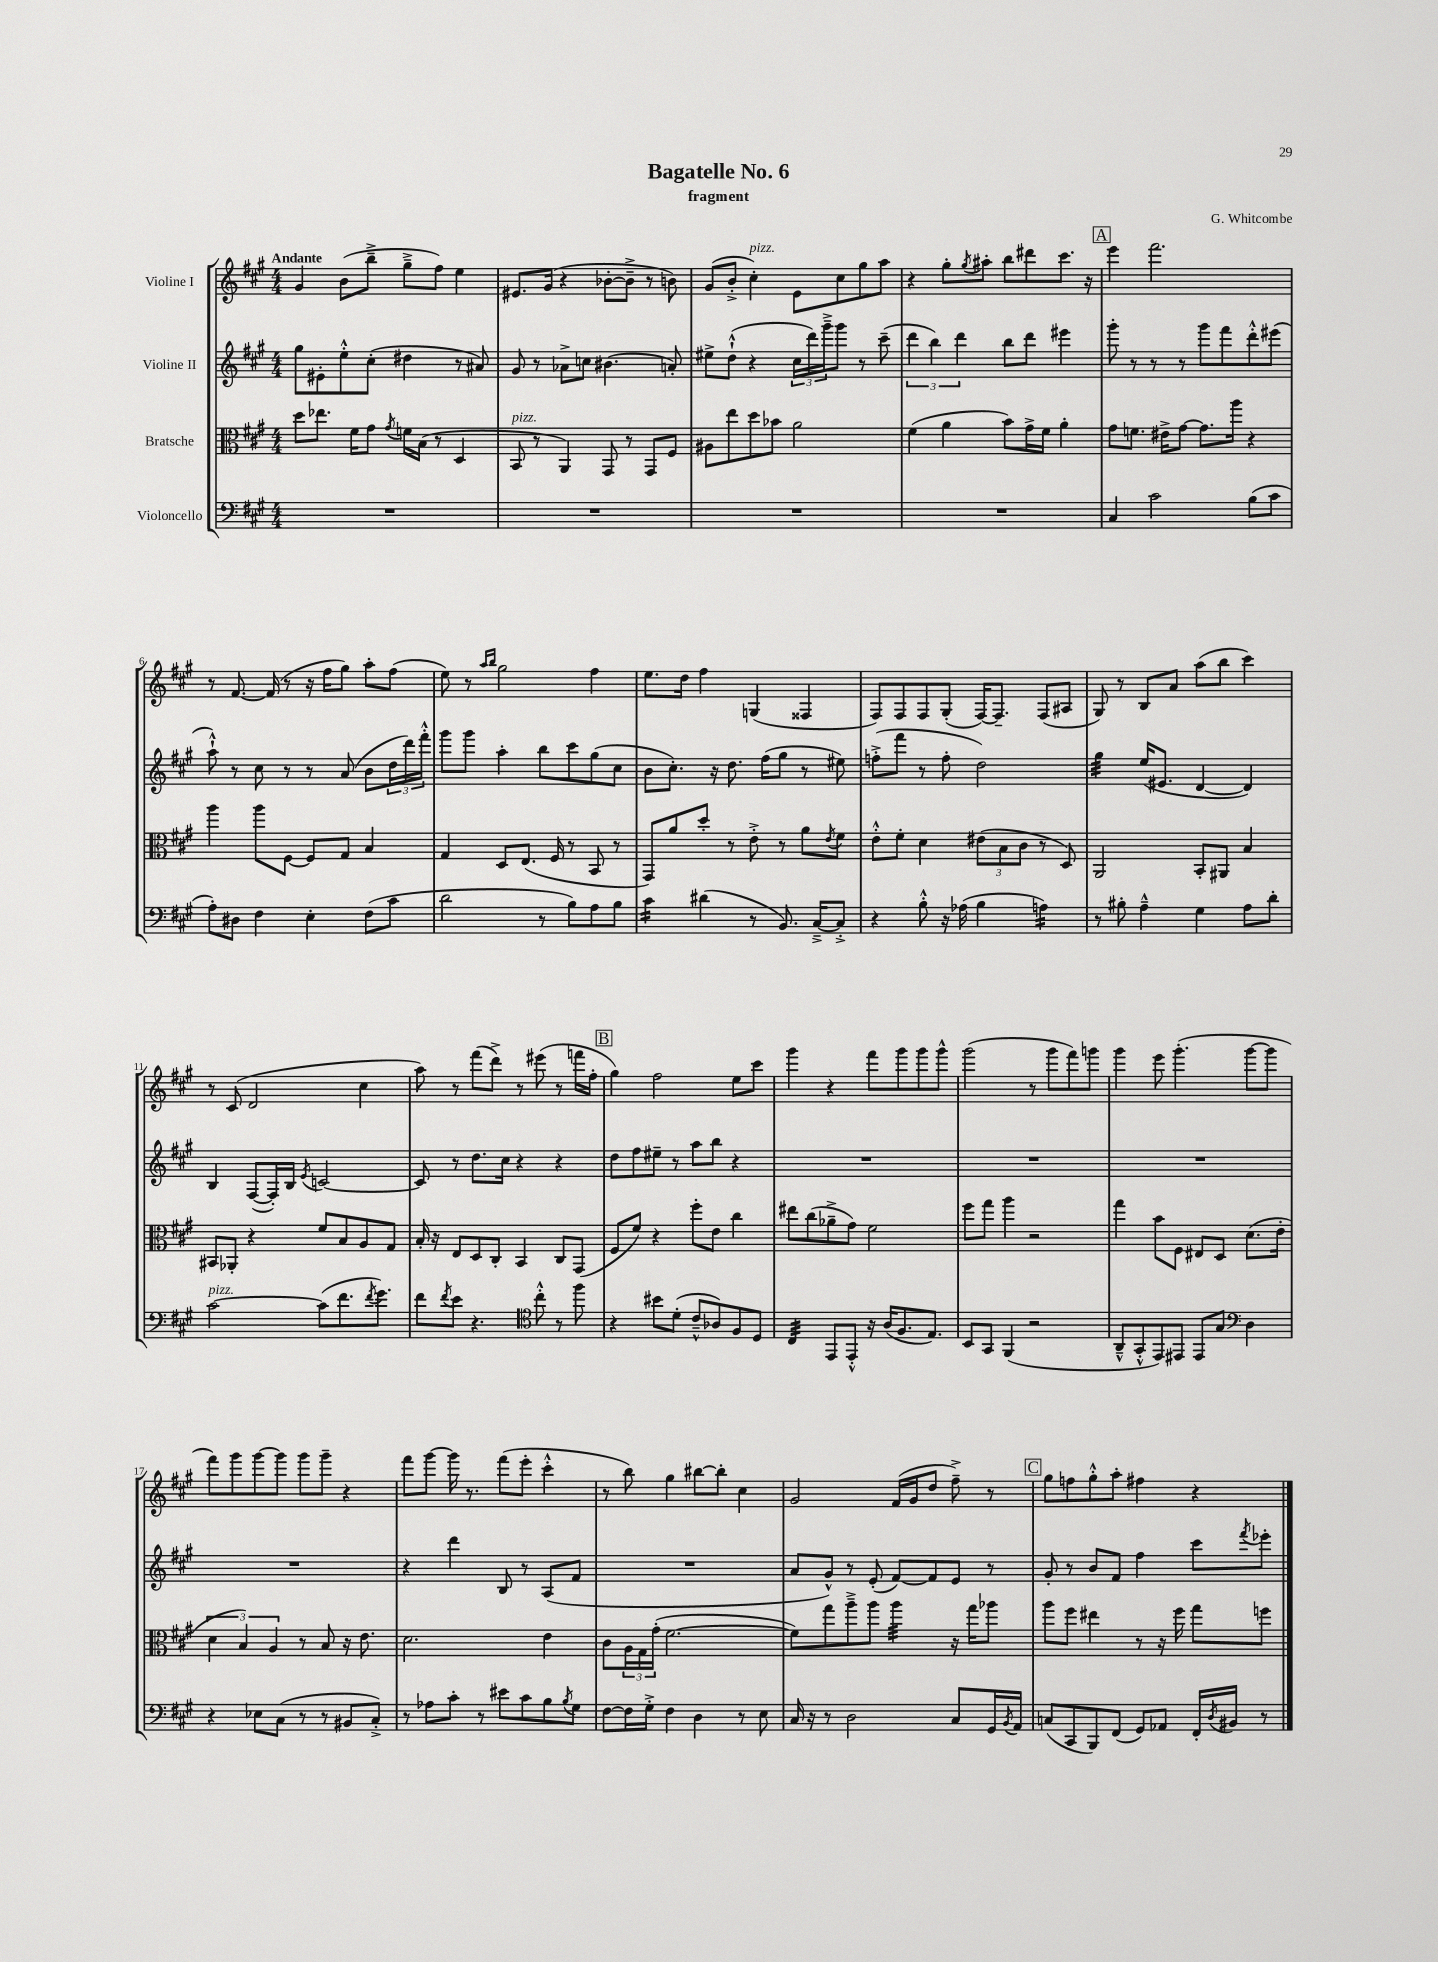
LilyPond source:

\header { title = "Bagatelle No. 6" composer = "G. Whitcombe" subtitle = "fragment" }
<<
\new StaffGroup <<
\new Staff = "s0" \with { instrumentName = "Violine I" } {
    \clef treble \key a \major \numericTimeSignature \time 4/4 \tempo "Andante"
    gis'4 b'8( b''8---> gis''8---> fis''8) e''4 |
    eis'8. gis'16( r4 bes'8~-. bes'8---> r8 b'8) |
    gis'8( b'8-.-> cis''4-.^\markup { \italic "pizz." }) e'8 cis''8 gis''8 a''8 |
    r4 gis''8-. \acciaccatura { gis''8 } ais''8-. b''8 dis'''8 cis'''8. r16 |
    \mark \markup { \box "A" } e'''4 fis'''2. |
    r8 fis'8.~ fis'16( r8 r16 fis''16 gis''8) a''8-. fis''8( |
    e''8) r8 \grace { a''16 b''16 } gis''2 fis''4 |
    e''8. d''16 fis''4 g4( fisis4 |
    fis8) fis8 fis8 gis8-.( fis16~) fis8.-- fis8( ais8 |
    gis8) r8 b8 a'8 a''8( b''8 cis'''4) |
    r8 cis'8( d'2 cis''4 |
    a''8) r8 fis'''8( d'''8->) r8 eis'''8( r8 f'''16 fis''16-. |
    \mark \markup { \box "B" } gis''4) fis''2 e''8 cis'''8 |
    gis'''4 r4 fis'''8 gis'''8 gis'''8 gis'''8-^ |
    gis'''2( r8 gis'''8 fis'''8) g'''8 |
    gis'''4 e'''8 gis'''4.-.( gis'''8~ gis'''8 |
    fis'''8) gis'''8 gis'''8~ gis'''8 gis'''8 gis'''8-- r4 |
    fis'''8 gis'''8~ gis'''16 r8. fis'''8( e'''8-. cis'''4-.-^ |
    r8 b''8) gis''4 bis''8~ bis''8-. cis''4 |
    gis'2 fis'16( gis'16 d''8 fis''8--->) r8 |
    \mark \markup { \box "C" } gis''8 f''8 gis''8-.-^ a''8-. fis''4 r4 \bar "|." |
}
\new Staff = "s1" \with { instrumentName = "Violine II" } {
    \clef treble \key a \major \numericTimeSignature \time 4/4
    gis''8 eis'8-. e''8-.-^ cis''8-.( dis''4 r8 ais'8) |
    gis'8 r8 aes'8-> c''8 bis'4.( a'8-.) |
    eis''8-> d''8-!-^( r4 \tuplet 3/2 { cis''16 d'''16) gis'''16---> } gis'''8 r8 cis'''8--( |
    \tuplet 3/2 { d'''4 b''4) d'''4 } b''8 d'''8 eis'''4 |
    \mark \markup { \box "A" } gis'''8-. r8 r8 r8 gis'''8 fis'''8 d'''8-.-^ eis'''8( |
    a''8-!-^) r8 cis''8 r8 r8 a'8( b'8 \tuplet 3/2 { d''16 d'''16) fis'''16-.-^ } |
    gis'''8 gis'''8 a''4-. b''8 cis'''8 gis''8( cis''8 |
    b'8 cis''8.-.) r16 d''8. fis''16( gis''8 r8 eis''8) |
    f''8-.->( fis'''8 r8 f''8-. d''2) |
    gis''4:32 e''16( eis'8. d'4~ d'4) |
    b4 fis8~( fis16-.) b16 \acciaccatura { e'8 } c'2~ |
    c'8 r8 d''8. cis''16 r4 r4 |
    \mark \markup { \box "B" } d''8 fis''8 eis''8-- r8 a''8 b''8 r4 |
    R1 |
    R1 |
    R1 |
    R1 |
    r4 d'''4 b8 r8 a8( fis'8 |
    R1 |
    a'8 gis'8-^) r8 e'8-.( fis'8~) fis'8 e'8 r8 |
    \mark \markup { \box "C" } gis'8-. r8 b'8 fis'8 fis''4 cis'''8 \acciaccatura { fis'''8 } ees'''8-. \bar "|." |
}
\new Staff = "s2" \with { instrumentName = "Bratsche" } {
    \clef alto \key a \major \numericTimeSignature \time 4/4
    d''8 ees''8. fis'16 gis'8 \acciaccatura { gis'8 } f'16 b16( r8 d4 |
    b,8^\markup { \italic "pizz." } r8 a,4) gis,8 r8 gis,8 fis8 |
    ais8 e''8 d''8 bes'8 a'2 |
    fis'4( a'4 b'8) gis'16-> fis'16 a'4-. |
    \mark \markup { \box "A" } gis'8 f'8. eis'16-> gis'8~ gis'8. a''16 r4 |
    a''4 a''8 fis8~ fis8 gis8 b4 |
    gis4 d8 e8.( fis16 r8 b,8 r8 |
    gis,8) a'8 d''8-. r8 e'8-.-> r8 a'8 \acciaccatura { e'8 } fis'8 |
    e'8-.-^ fis'8-. d'4 \tuplet 3/2 { eis'8( b8 cis'8 } r8 d8) |
    a,2 b,8-. ais,8 b4 |
    bis,8 aes,8-. r4 fis'8 b8 a8 gis8 |
    b16-. r16 e8 d8 cis8-. b,4 cis8 gis,8( |
    \mark \markup { \box "B" } fis8 fis'8) r4 fis''8-. e'8 cis''4 |
    eis''8 cis''8( aes'8---> gis'8) fis'2 |
    fis''8 gis''8 a''4 r2 |
    gis''4 b'8 fis8 eis8 d8 d'8.( e'16-. |
    \tuplet 3/2 { d'4 b4) a4 } r8 b8 r16 e'8. |
    d'2. e'4 |
    cis'8 \tuplet 3/2 { a16 gis16 gis'16-.( } fis'2.~ |
    fis'8) gis''8 a''8---> a''8 a''4:32 r16 gis''16 aes''8 |
    \mark \markup { \box "C" } a''8 fis''8 eis''4 r8 r16 fis''16 gis''8 f''8 \bar "|." |
}
\new Staff = "s3" \with { instrumentName = "Violoncello" } {
    \clef bass \key a \major \numericTimeSignature \time 4/4
    R1 |
    R1 |
    R1 |
    R1 |
    \mark \markup { \box "A" } cis4 cis'2 b8( cis'8 |
    a8-.) dis8 fis4 e4-. fis8( cis'8 |
    d'2 r8 b8) a8 b8 |
    cis'4:16 dis'4( r8 b,8.) cis16~---> cis8-.-> |
    r4 b8-.-^ r16 aes16( b4 a4:16) |
    r8 bis8-. a4---^ gis4 a8 d'8-. |
    cis'2~^\markup { \italic "pizz." } cis'8( fis'8. \acciaccatura { fis'8 } gis'8.) |
    fis'8 \acciaccatura { fis'8 } e'8 r4. \clef tenor cis''8-.-^ r8 fis''8 |
    \mark \markup { \box "B" } r4 bis'8 d'8-.( cis'8---^ aes8) fis8 d8 |
    cis4:32 e,8 e,8-.-^ r16 a16( fis8. e8.) |
    b,8 gis,8 fis,4( r2 |
    a,8---^ gis,8-.-^ e,8) eis,8 eis,8 gis8 \clef bass d4 |
    r4 ees8 cis8( r8 r8 bis,8 cis8-.->) |
    r8 aes8 cis'8-. r8 eis'8 cis'8 b8 \acciaccatura { b8 } gis8 |
    fis8~ fis16 gis16-.-> fis4 d4 r8 e8 |
    cis16 r16 r8 d2 cis8 gis,16 \acciaccatura { b,8 } a,16 |
    \mark \markup { \box "C" } c8( cis,8 b,,8) fis,8( gis,8) aes,8 fis,16-. \acciaccatura { d8 } bis,16 r8 \bar "|." |
}
>>
>>
